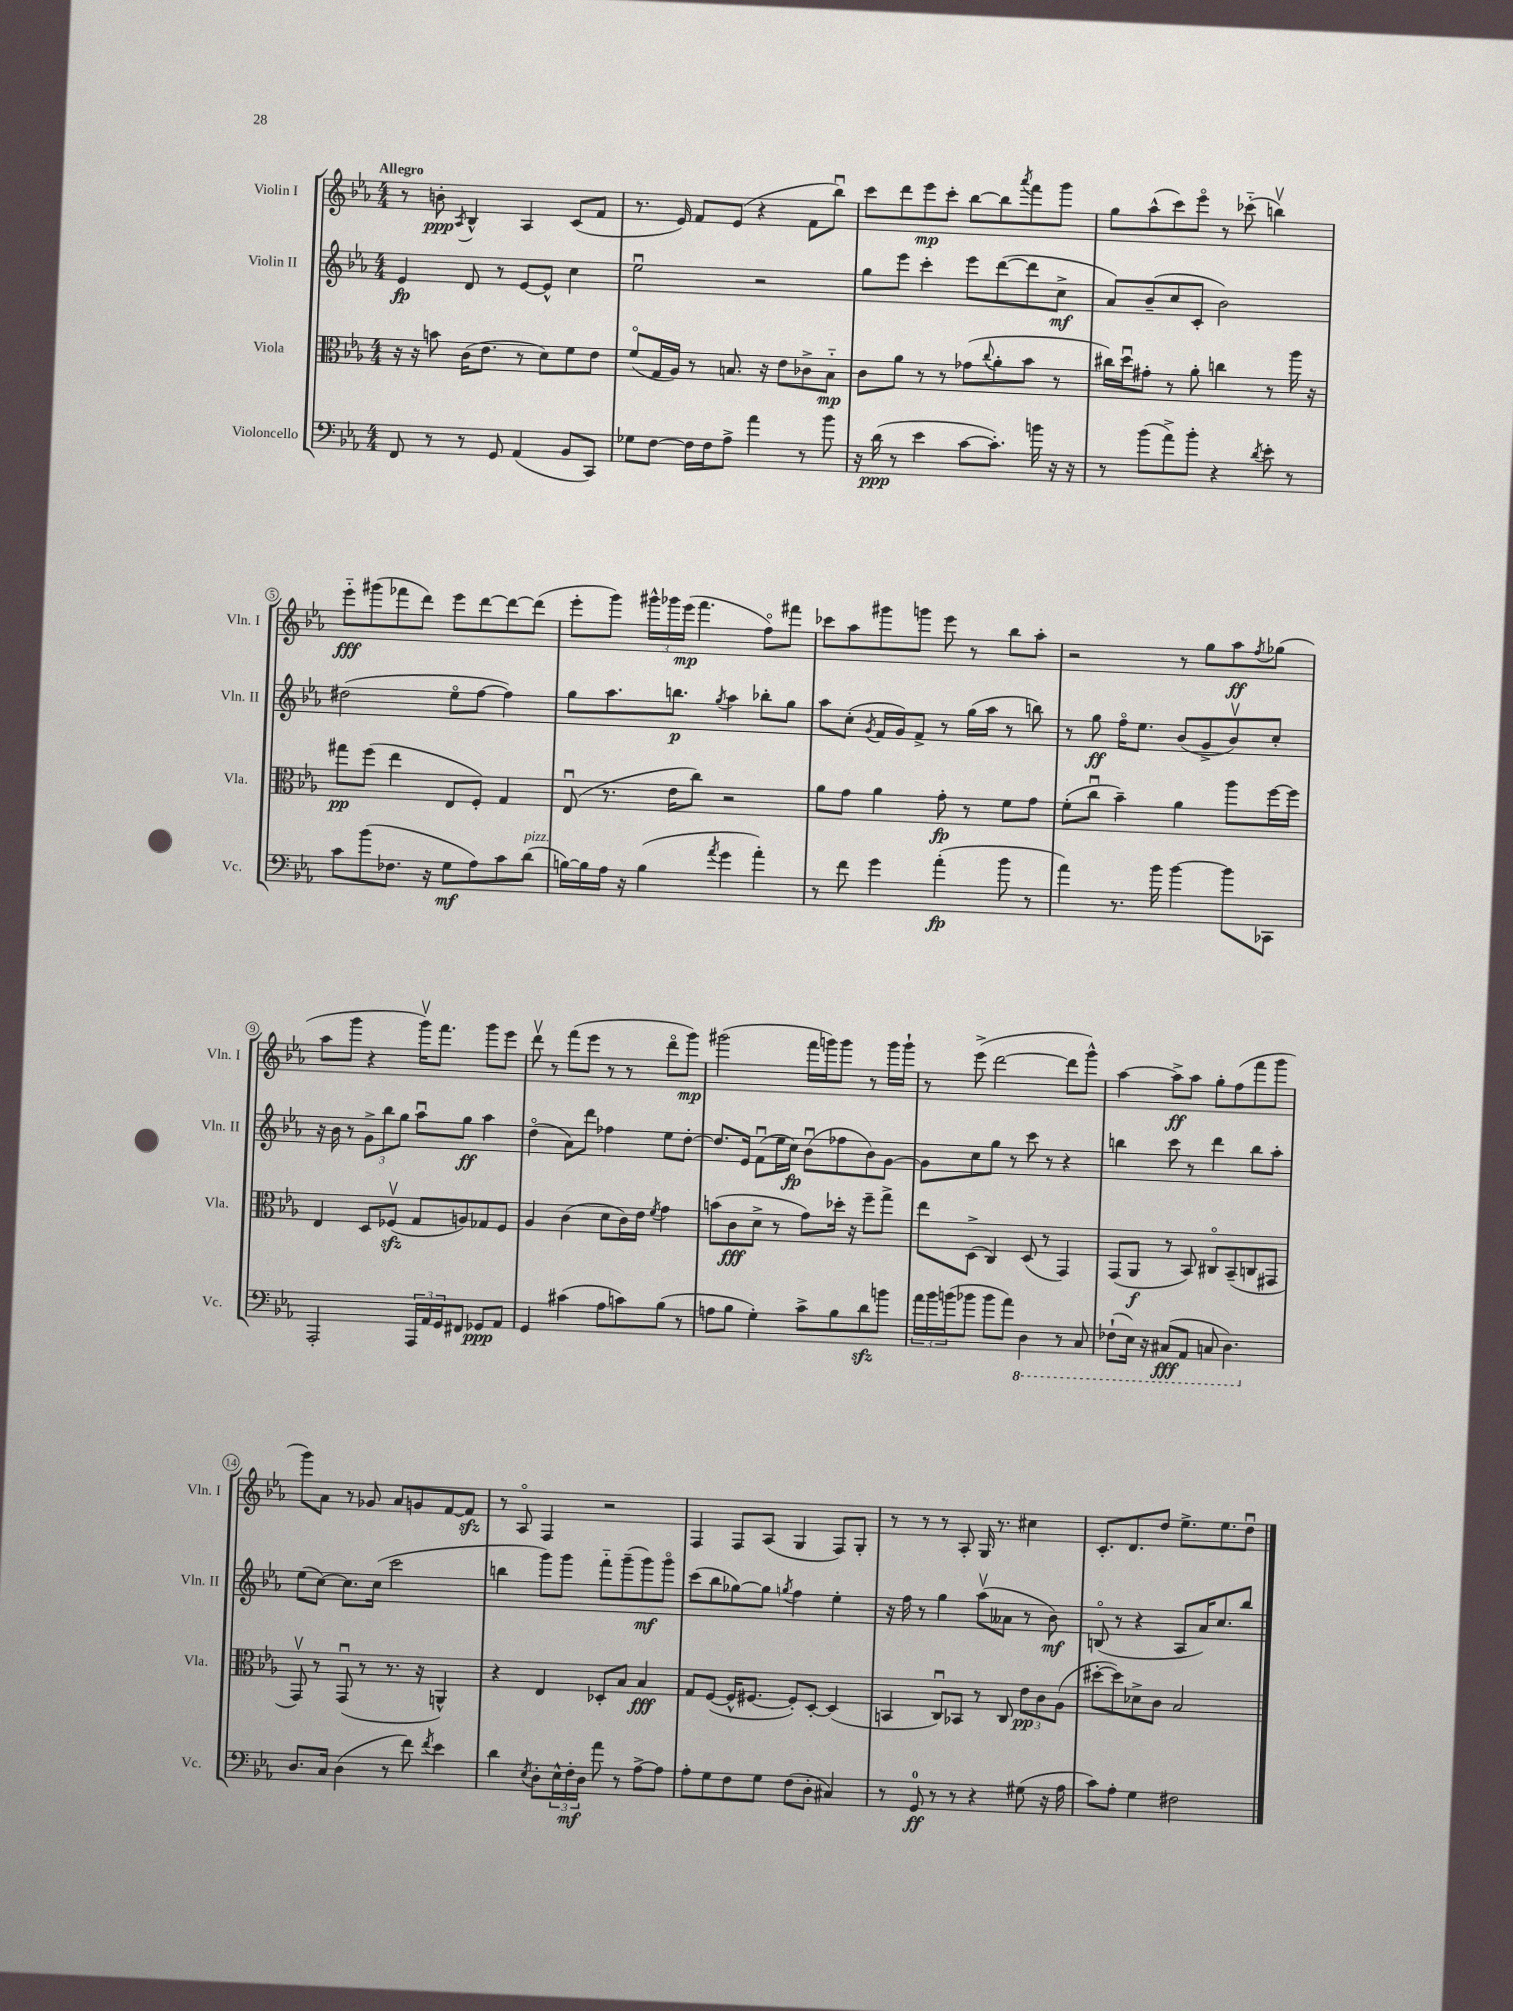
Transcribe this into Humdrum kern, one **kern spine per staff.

**kern	**kern	**kern	**kern
*staff4	*staff3	*staff2	*staff1
*clefF4	*clefC3	*clefG2	*clefG2
*k[b-e-a-]	*k[b-e-a-]	*k[b-e-a-]	*k[b-e-a-]
*M4/4	*M4/4	*M4/4	*M4/4
8FF/	16r	4e-/	8r
.	16r	.	.
8r	8b\	.	8b'\
.	.	.	8qA-/
8r	(16c\LK	8d/	4B-^^/
.	8.e-\J	.	.
8GG/	.	8r	.
(4AA-/	8r	[8e-/L	4A-/
.	8d\L)	8e-^^/]J	.
8BB-/L	8f\	4cc\	(8c/L
8CC/J)	8e-\J	.	8f/J
=	=	=	=
8G-\L	(8fo/L	2ee-u\	8.r
[8F\J	16G/L	.	.
.	16A-/JJ)	.	16e-/)
16F\]LL	8r	.	8f/L
16F\J	.	.	.
8A-^\J	8.B/	.	(8e-/J
4a-\	.	2r	4r
.	16r	.	.
.	8e-\L	.	.
8r	8c-^\	.	8f\L
8b-\	8B'~\J	.	8bb-u\J)
=	=	=	=
16r	8c\L	8gg\L	8ccc\L
(16d\	.	.	.
8r	8a-\J	8eee-\J	8ddd\
4e-\	8r	4ccc'\	8eee-\
.	8r	.	8ccc'\J
[8c\L	(8g-\L	8eee-\L	[8bb-\L
.	8qqcc/	.	.
8.c'\]J)	8a-'\	([8ddd\	8bb-\]
.	.	.	8qaaa-/
.	8b-\J	8ddd\]	8fff\
16b\	.	.	.
16r	8r	8cc^\J	8ggg\J
16r	.	.	.
=	=	=	=
8r	16cc#\LL)	8a-/L)	8gg\L
.	16ddu\J	.	.
(8b-\L	8g#'\J	(8b-~/	(8aa-^^\
8a-^\)	8r	8cc/	8ccc\)
8b-'\J	8a-'\	8c'/J	8eee-o\J
4r	4cc\	2b-\)	8r
.	.	.	(8ccc-'~\
8qd/	.	.	.
8e-'\	8r	.	4bbv\)
8r	16aa-\	.	.
.	16r	.	.
=	=	=	=
8c\L	8gg#\L	(2dd#\	8eee-'~\L
(8b-\	(8ff\J	.	(8ggg#\
8.F-\J	4ee-\	.	8fff-\
.	.	.	8ddd\J)
16r	.	.	.
8G\L	8E-/L	8ee-o\L	8eee-\L
8A-\)	8F'/J)	[8ff\J	[8ddd\
8c\	4G/	4ff\])	8ddd\_
(8d\J	.	.	(8ddd\]J
=	=	=	=
[16B\LL)	(8E-u/	8gg\L	8eee-'\L
16B\]	.	.	.
16A-\JJ	8.r	8.aa-\	8ggg\J)
16r	.	.	.
(4B\	.	.	24ggg#^^\LL
.	.	.	24ggg-\
.	16e-\LK	8.bb\J	.
.	.	.	(24eee-\JJ
.	8cc\J)	.	4.fff\
8qa-/	.	8qgg/	.
4g\	2r	4aa-\	.
4a-'\)	.	8bb-'\L	8ffo\L)
.	.	8gg\J	8fff#\J
=	=	=	=
8r	8a-\L	8aa-\L	8ccc-\L
8f\	8g\J	(8cc'\J	8aa-\
.	.	8qg/	.
4g\	4a-\	16f/LL	8ggg#\
.	.	16g/J)	.
.	.	8f^/J	8ggg\J
(4a-'\	8g'\	8r	8eee-\
.	8r	(16gg\LL	8r
.	.	16aa-\JJ	.
8b-\	8f\L	8r	8bb-\L
8r	8g\J	8bb\)	8aa-'\J
=	=	=	=
4a-\)	(8f'\L	8r	2r
.	8ccu\J	8gg\	.
8.r	4b-~\)	16ffo\LK	.
.	.	8.ee-\J	.
16b-\	.	.	.
[4b-\	4a-\	(8b-/L	8r
.	.	8g^/	8gg\L
8b-\]L	8aa-\L	8b-v/)	8aa-\
.	.	.	8qff/
8CC-\J	[16ff\L	8cc'/J	(8gg-\J
.	16ff\]JJ	.	.
=	=	=	=
2AAA-'/	4E-/	16r	8aa-\L
.	.	16b-\	.
.	.	8r	8ggg\J
.	8D/L	12g^\L	4r
.	.	12bb-\	.
.	(8F-v/J	.	.
.	.	12gg\J	.
24AAA-/LL	8G/L	8aa-u\L	16gggv\LK)
24AA-/	.	.	.
.	.	.	8.fff\J
24GG/J	.	.	.
8FF#/J	8A/)	8gg\J	.
8GG-/L	8G-/	4aa-\	8ggg\L
8AA-/J	8F-/J	.	8eee-\J
=	=	=	=
4GG/	4A-/	(4ddo\	8dddv\
.	.	.	8r
(4c#\	(4c\	8a-\L)	(8fff\L
.	.	8ddd\J	8eee-\J
8A-\L	8d\L	4ff-\	8r
8c\)	16c\L)	.	8r
.	16e-\JJ	.	.
.	8qf/	.	.
(8B-\J	4g\	8ee-\L	8dddo\L
8r	.	[8dd'\J	8ggg\J)
=	=	=	=
8A\L	(8b\L	8.dd/]L	(2ggg#\
8B-\J	8c\	.	.
.	.	16e-/Jk	.
4G'\)	8d^\J	(8fu\L	.
.	8r	16ee-\L	.
.	.	16cc\JJ)	.
8c^\L	8g\L)	(8b-u\L	16fff\LL
.	.	.	16ggg\J)
8B-\	16dd-'\Jk	8ff-\	8ggg\J
.	16r	.	.
8d\	8ff~\L	8b-\)	8r
8b\J	8gg^\J	[8g\J	16ggg\LL
.	.	.	16ggg`\JJ
=	=	=	=
24a-\LL	8ee-\L	8g\]L	8r
24b-\	.	.	.
(24b\J	.	.	.
8b-\J	(8D^\J	8cc\	(8eee-^\
8b-\L	4C/)	8gg\J	[2ddd\
8a-\J)	.	8r	.
4DD\	(8D/	8ccc\	.
.	8r	8r	.
8r	4GG/)	4r	8ddd\]L
8CC/	.	.	8ggg^^\J)
=	=	=	=
(8FF-`\L	(8GG/L	4bb\	[4aa-\
16EE-\Jk)	8AA-/J	.	.
16r	.	.	.
(8CC#/L	8r	8ccc\	8aa-^\]L
8AAA-/J	8BB-/)	8r	8aa-\J
8CC/	8C#o/L	4ddd\	8gg'\L
4.DD\)	(8BB-~/	.	(8ff\
.	8C/	8bb\L	8fff\
.	8GG#/J	8aa-'\J	8ggg\J
=	=	=	=
8.D/L	8GGv/)	(8ee-\L	8ggg\L)
.	8r	[8cc\J)	8a-\J
16C/Jk	.	.	.
(4D\	(8GGu/	8.cc\]L	8r
.	8r	.	8g-/
.	.	(16cc\Jk	.
8r	8.r	2ccc\	8a-/L
8f\)	.	.	8g/
.	16r	.	.
8qf/	.	.	.
4e-\	4AA^^/)	.	[8f/
.	.	.	8f/]J
=	=	=	=
4d\	4r	4bb\	8r
.	.	.	8A-o/
8qE-/	.	.	.
8D'\L	4E-/	8ggg\L)	4F/
24E-^^\L	.	8ggg\J	.
24F'\	.	.	.
24D\JJ	.	.	.
8a-\	8D-'/L	8fff'~\L	2r
8r	8B-/J	(8ggg~\	.
[8A-^\L	4B-/	8ggg\)	.
8A-\]J	.	8gggo\J	.
=	=	=	=
8A-'\L	8G/L	(8ccc\L	4F/
8G\	([8F/J	8bb-\	.
8F\	16F^^/]LK	[8gg-\)	8F/L
.	[8.F#/J	.	.
8G\J	.	8gg-\]J	(8A-/J
.	.	8qgg/	.
(8F\L	8F#'/]L)	4ff\	4G/
8D'\J	[8D'/J	.	.
4C#/)	(4D/]	4ee-'\	8F/L)
.	.	.	8G'/J
=	=	=	=
8r	4BB/	16r	8r
.	.	16ff\	.
8GG/	.	8r	8r
8r	8Cu/L)	4gg\	8r
8r	8BB-/J	.	8A-'/
4r	8r	(8aa-v\L	16G/
.	.	.	8.r
.	8C/	8a--\J	.
(8G#\	12e-\L	8r	4cc#\
.	12c\	.	.
16r	.	8b-\)	.
.	(12A-\J	.	.
16A-\	.	.	.
=	=	=	=
8c\L)	[8dd#'\L	(8Bo/	8.c'/L
8A-'\J	8dd#\])	8r	.
.	.	.	8.d/
4G\	8d-^\	4r	.
.	8c\J	.	8dd/J
2F#\	2B-/	8A-/L	8.ee-^\L
.	.	16a-/K)	.
.	.	8.cc/	8.ee-\
.	.	8bb-/J	8ddu\J
==	==	==	==
*-	*-	*-	*-
